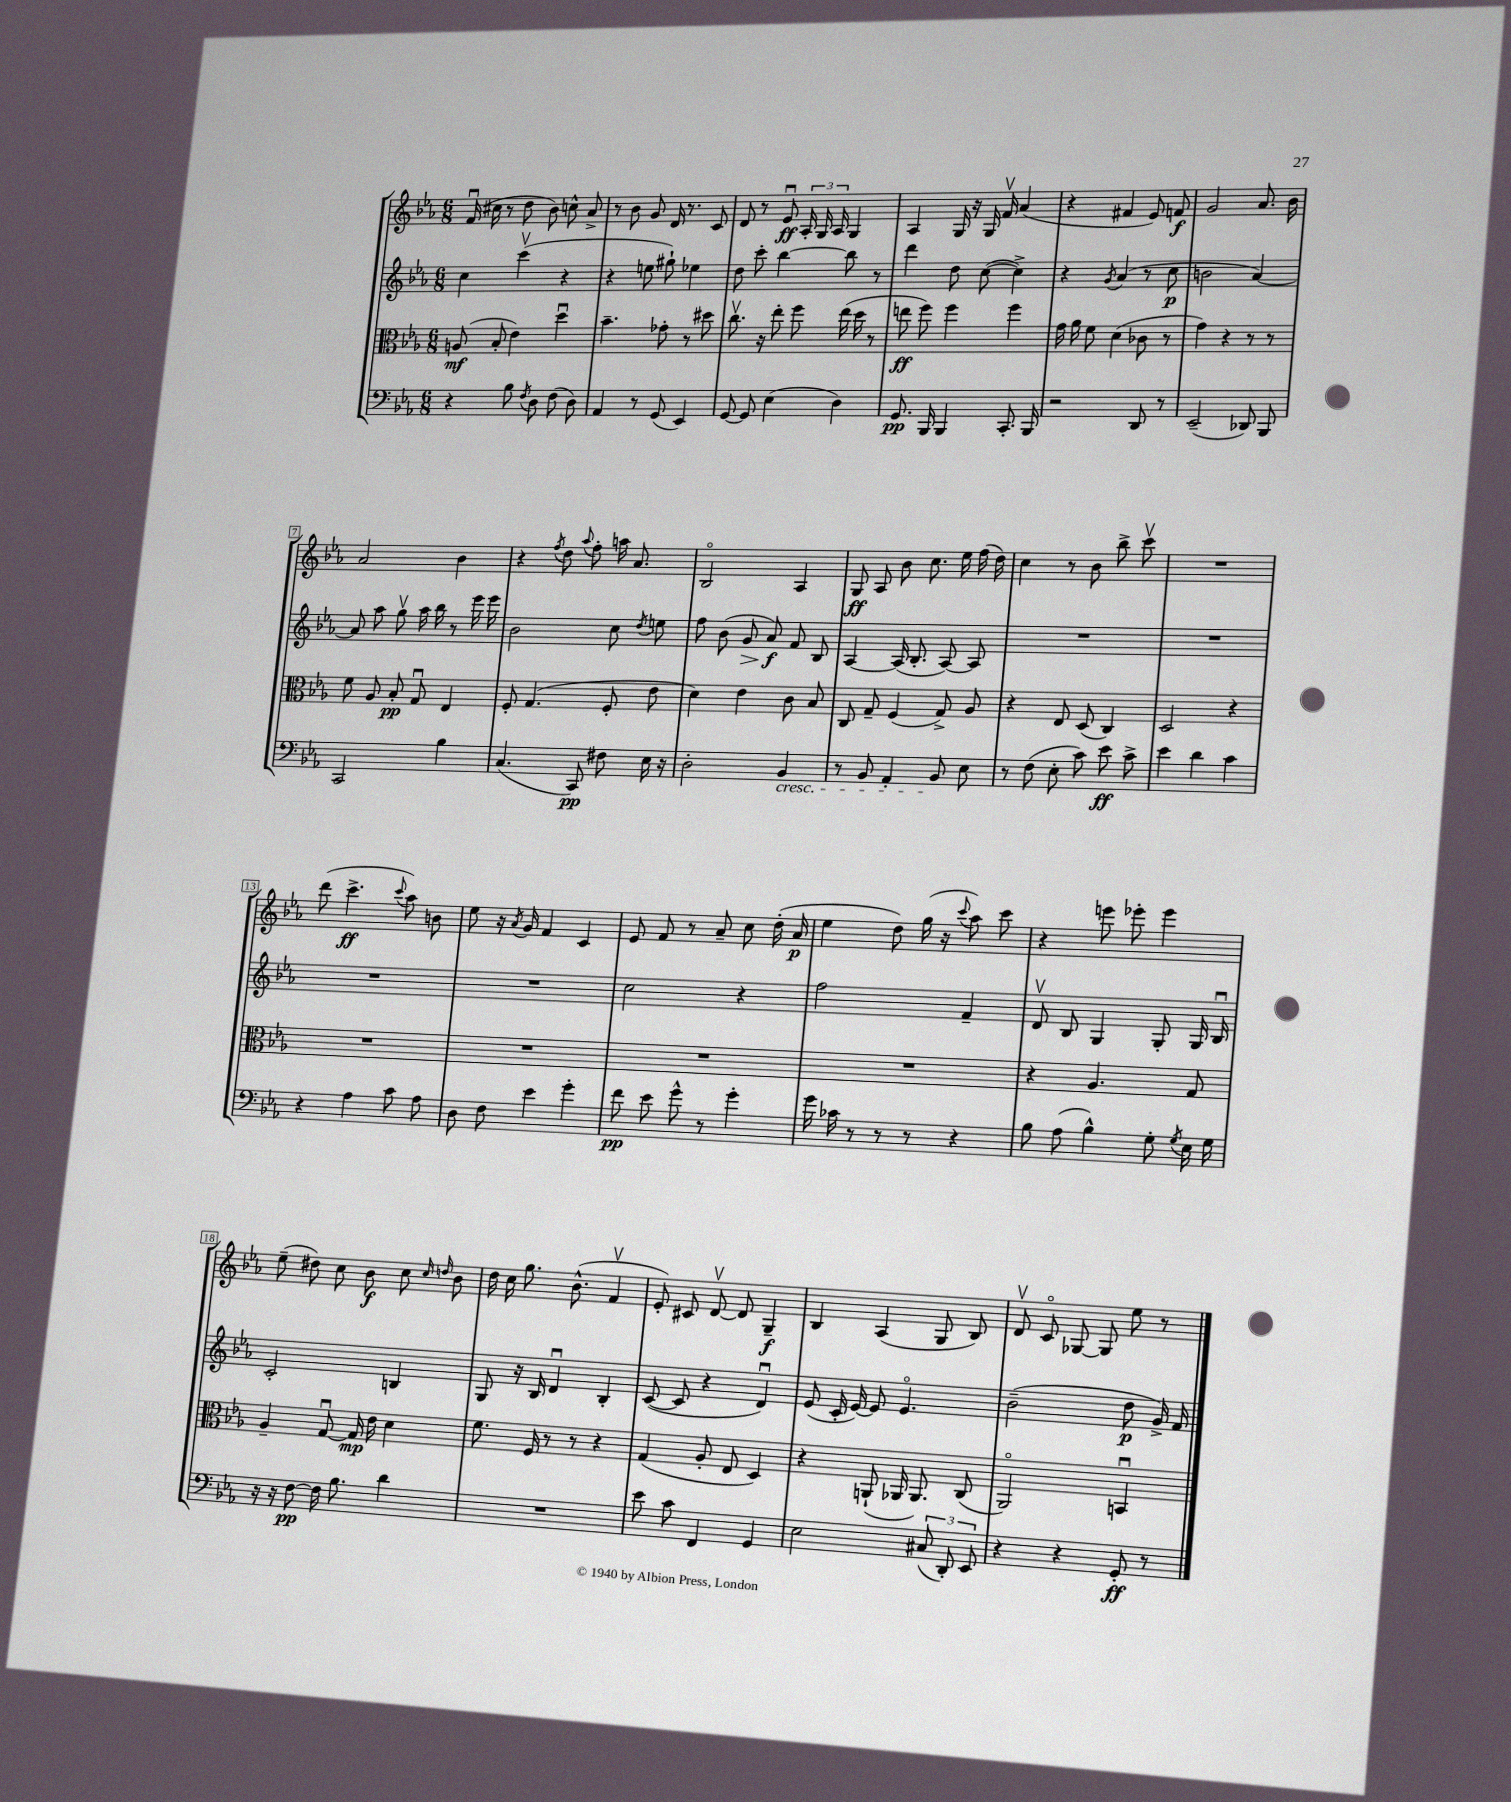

**kern	**dynam	**kern	**dynam	**kern	**dynam	**kern	**dynam
*part4	*part4	*part3	*part3	*part2	*part2	*part1	*part1
*staff4	*staff4	*staff3	*staff3	*staff2	*staff2	*staff1	*staff1
*clefF4	*	*clefC3	*	*clefG2	*	*clefG2	*
*k[b-e-a-]	*	*k[b-e-a-]	*	*k[b-e-a-]	*	*k[b-e-a-]	*
*M6/8	*	*M6/8	*	*M6/8	*	*M6/8	*
=1	=1	=1	=1	=1	=1	=1	=1
4r	.	(8An/	mf	4cc\	.	(16fu/	.
.	.	.	.	.	.	16cc#X\	.
.	.	8B-'/	.	.	.	8r	.
8B-\	.	4e-\)	.	(4cccv\	.	8dd\	.
8qF/	.	.	.	.	.	.	.
8D\	.	.	.	.	.	8b-\)	.
(8F\	.	4ddu\	.	4r	.	8ccn^^\	.
8D\)	.	.	.	.	.	8a-^/	.
=2	=2	=2	=2	=2	=2	=2	=2
4AA-/	.	4.b-~\	.	4r	.	8r	.
.	.	.	.	.	.	8b-\	.
8r	.	.	.	8een\	.	8g/	.
(8GG/	.	8g-X'\	.	8gg#X`\)	.	16d/	.
.	.	.	.	.	.	8.r	.
4EE-/)	.	8r	.	4ee-X\	.	.	.
.	.	8dd#X\	.	.	.	8c/	.
=3	=3	=3	=3	=3	=3	=3	=3
[8GG/	.	8.ccv\	.	8dd\	.	8d/	.
8GG/]	.	.	.	8ccc'\	.	8r	.
.	.	16r	.	.	.	.	.
(4E-\	.	8ee-'\	.	[4bb-\	.	8e-u/	ff
.	.	8ff\	.	.	.	24A-'/	.
.	.	.	.	.	.	24G/	.
.	.	.	.	.	.	24A-/	.
4D\)	.	(16ee-\	.	8bb-\]	.	4G/	.
.	.	16dd\	.	.	.	.	.
.	.	8r	.	8r	.	.	.
=4	=4	=4	=4	=4	=4	=4	=4
8.GG/	pp	8een\	ff	4ddd\	.	4A-/	.
.	.	8ff\)	.	.	.	.	.
16BBB-/	.	.	.	.	.	.	.
4BBB-/	.	4ff\	.	8dd\	.	16G/	.
.	.	.	.	.	.	16r	.
.	.	.	.	([8cc\	.	16G/	.
.	.	.	.	.	.	16fv/	.
8.CC'/	.	4ff\	.	4cc^\])	.	(4a-/	.
16BBB-/	.	.	.	.	.	.	.
=5	=5	=5	=5	=5	=5	=5	=5
2r	.	16g\	.	4r	.	4r	.
.	.	16a-\	.	.	.	.	.
.	.	8f\	.	.	.	.	.
.	.	.	.	8qg/	.	.	.
.	.	(4d\	.	(4a-/	.	4f#X/	.
8DD/	.	8c-X\	.	8r	.	8e-/)	.
8r	.	8r	.	8cc\	p	8fn/	f
=6	=6	=6	=6	=6	=6	=6	=6
(2EE-~/	.	4g\)	.	2bn\	.	2g/	.
.	.	4r	.	.	.	.	.
8DD-X/)	.	8r	.	[4a-/)	.	8.a-/	.
8BBB-/	.	8r	.	.	.	.	.
.	.	.	.	.	.	16b-\	.
!!LO:LB:g=z
=7	=7	=7	=7	=7	=7	=7	=7
2CC/	.	8f\	.	8a-/]	.	2a-/	.
.	.	8A-/	.	8aa-\	.	.	.
.	.	8B-'/	pp	8ggv\	.	.	.
.	.	8Gu/	.	16aa-\	.	.	.
.	.	.	.	16bb-\	.	.	.
4B-\	.	4E-/	.	8r	.	4b-\	.
.	.	.	.	16eee-\	.	.	.
.	.	.	.	16eee-\	.	.	.
=8	=8	=8	=8	=8	=8	=8	=8
(4.C/	.	8F'/	.	2b-\	.	4r	.
.	.	(4.G/	.	.	.	.	.
.	.	.	.	.	.	8qff/	.
.	.	.	.	.	.	8dd\	.
.	.	.	.	.	.	8qqaa-/	.
8CC/)	pp	.	.	.	.	8ff'\	.
8F#X\	.	8F'/	.	8cc\	.	16aan\	.
.	.	.	.	.	.	8.a-/	.
.	.	.	.	8qdd/	.	.	.
16E-\	.	8e-\	.	8een\	.	.	.
16r	.	.	.	.	.	.	.
=9	=9	=9	=9	=9	=9	=9	=9
2D'\	.	4d\)	.	8ff\	.	2B-/	.
.	.	.	.	(8b-\	.	.	.
!	!	!	!	!	!LO:HP:b	!	!
.	.	4e-\	.	8g/	>	.	.
.	.	.	.	8a-/)	f	.	.
!LO:TX:b:i:t=cresc.	!	!	!	!	!	!	!
4BB-/	.	8c\	.	8f/	]	4A-/	.
.	.	8B-/	.	8B-/	.	.	.
=10	=10	=10	=10	=10	=10	=10	=10
8r	.	8C/	.	[4A-/	.	8G/	ff
8BB-/	.	8G~/	.	.	.	8A-/	.
4AA-'/	.	(4F/	.	(16A-/]	.	8b-\	.
.	.	.	.	8.B-'/	.	.	.
.	.	.	.	.	.	8.cc\	.
8BB-/	.	8G^/)	.	[8A-/)	.	.	.
.	.	.	.	.	.	16ee-\	.
8E-\	.	8A-/	.	8A-/]	.	(16ff\	.
.	.	.	.	.	.	16dd\)	.
=11	=11	=11	=11	=11	=11	=11	=11
8r	.	4r	.	2.r	.	4cc\	.
(8F\	.	.	.	.	.	.	.
8E-'\	.	8E-/	.	.	.	8r	.
8c\)	.	(8D/	.	.	.	8b-\	.
8e-\	ff	4C/)	.	.	.	8bb-^\	.
8c^\	.	.	.	.	.	8cccv\	.
=12	=12	=12	=12	=12	=12	=12	=12
4e-\	.	2D/	.	2.r	.	2.r	.
4d\	.	.	.	.	.	.	.
4c\	.	4r	.	.	.	.	.
!!LO:LB:g=z
=13	=13	=13	=13	=13	=13	=13	=13
4r	.	2.r	.	2.r	.	(8ddd\	.
.	.	.	.	.	.	4.ccc^\	ff
4A-\	.	.	.	.	.	.	.
.	.	.	.	.	.	8qqccc/	.
8c\	.	.	.	.	.	8aa-\)	.
8A-\	.	.	.	.	.	8bn\	.
=14	=14	=14	=14	=14	=14	=14	=14
8D\	.	2.r	.	2.r	.	8ee-\	.
8F\	.	.	.	.	.	16r	.
.	.	.	.	.	.	8qa-/	.
.	.	.	.	.	.	16g/	.
4e-\	.	.	.	.	.	4f/	.
4g'\	.	.	.	.	.	4c/	.
=15	=15	=15	=15	=15	=15	=15	=15
8f\	pp	2.r	.	2cc\	.	8e-/	.
8e-\	.	.	.	.	.	8f/	.
8g^^\	.	.	.	.	.	8r	.
8r	.	.	.	.	.	8a-~/	.
4g'\	.	.	.	4r	.	8cc\	.
.	.	.	.	.	.	(16dd'\	.
.	.	.	.	.	.	16a-/	p
=16	=16	=16	=16	=16	=16	=16	=16
16g\	.	2.r	.	2ff\	.	4ee-\	.
16c-X\	.	.	.	.	.	.	.
8r	.	.	.	.	.	.	.
8r	.	.	.	.	.	8dd\)	.
8r	.	.	.	.	.	(16gg\	.
.	.	.	.	.	.	16r	.
.	.	.	.	.	.	8qqccc/	.
4r	.	.	.	4f~/	.	8aa-\)	.
.	.	.	.	.	.	8ccc\	.
=17	=17	=17	=17	=17	=17	=17	=17
8B-\	.	4r	.	8dv/	.	4r	.
(8A-\	.	.	.	8B-/	.	.	.
4B-^^\)	.	4.A-/	.	4G/	.	8eeen\	.
.	.	.	.	.	.	8eee-X'\	.
8G'\	.	.	.	8G'/	.	4eee-\	.
8qG/	.	.	.	.	.	.	.
16E-\	.	8G/	.	16G/	.	.	.
16G\	.	.	.	16B-u/	.	.	.
!!LO:LB:g=z
=18	=18	=18	=18	=18	=18	=18	=18
16r	.	4A-~/	.	2c'/	.	(8ee-~\	.
16r	.	.	.	.	.	.	.
[8F\	pp	.	.	.	.	8dd#X\)	.
16F\]	.	[8Gu/	.	.	.	8cc\	.
8.B-\	.	.	.	.	.	.	.
.	.	16G/]	mp	.	.	8b-\	f
.	.	16e-\	.	.	.	.	.
4d\	.	4d\	.	4Bn/	.	8cc\	.
.	.	.	.	.	.	16qqcc/	.
.	.	.	.	.	.	16qqddn/	.
.	.	.	.	.	.	8b-\	.
=19	=19	=19	=19	=19	=19	=19	=19
2.r	.	8.f\	.	8G/	.	16dd\	.
.	.	.	.	.	.	16cc\	.
.	.	.	.	16r	.	8.gg\	.
.	.	16F/	.	16B-/	.	.	.
.	.	8r	.	4du/	.	.	.
.	.	.	.	.	.	(8.b-^^\	.
.	.	8r	.	.	.	.	.
.	.	4r	.	4B-'/	.	4fv/	.
=20	=20	=20	=20	=20	=20	=20	=20
8e-\	.	(4G/	.	([8c/	.	8e-'/)	.
8c\	.	.	.	8c/]	.	8c#X/	.
4FF/	.	8A-'/	.	4r	.	[8dv/	.
.	.	8E-/	.	.	.	8d/]	.
4GG/	.	4D/)	.	4du/)	.	4G~/	f
=21	=21	=21	=21	=21	=21	=21	=21
2E-\	.	4r	.	(8e-/	.	4B-/	.
.	.	.	.	16c'/	.	.	.
.	.	.	.	[16e-/)	.	.	.
.	.	(8AAn`/	.	8e-/]	.	(4A-/	.
.	.	16AA-X/	.	4.e-/	.	.	.
.	.	8.AA-/)	.	.	.	.	.
(12C#X/	.	.	.	.	.	8G/	.
12DD'/)	.	.	.	.	.	.	.
.	.	(8C/	.	.	.	8B-/)	.
12EE-/	.	.	.	.	.	.	.
=22	=22	=22	=22	=22	=22	=22	=22
4r	.	2AA-/)	.	(2b-~\	.	8dv/	.
.	.	.	.	.	.	8c/	.
4r	.	.	.	.	.	[8G-X/	.
.	.	.	.	.	.	8G-/]	.
8GG'/	ff	4BBnu/	.	8dd\	p	8ee-\	.
8r	.	.	.	16g^/)	.	8r	.
.	.	.	.	16f/	.	.	.
==	==	==	==	==	==	==	==
*-	*-	*-	*-	*-	*-	*-	*-
